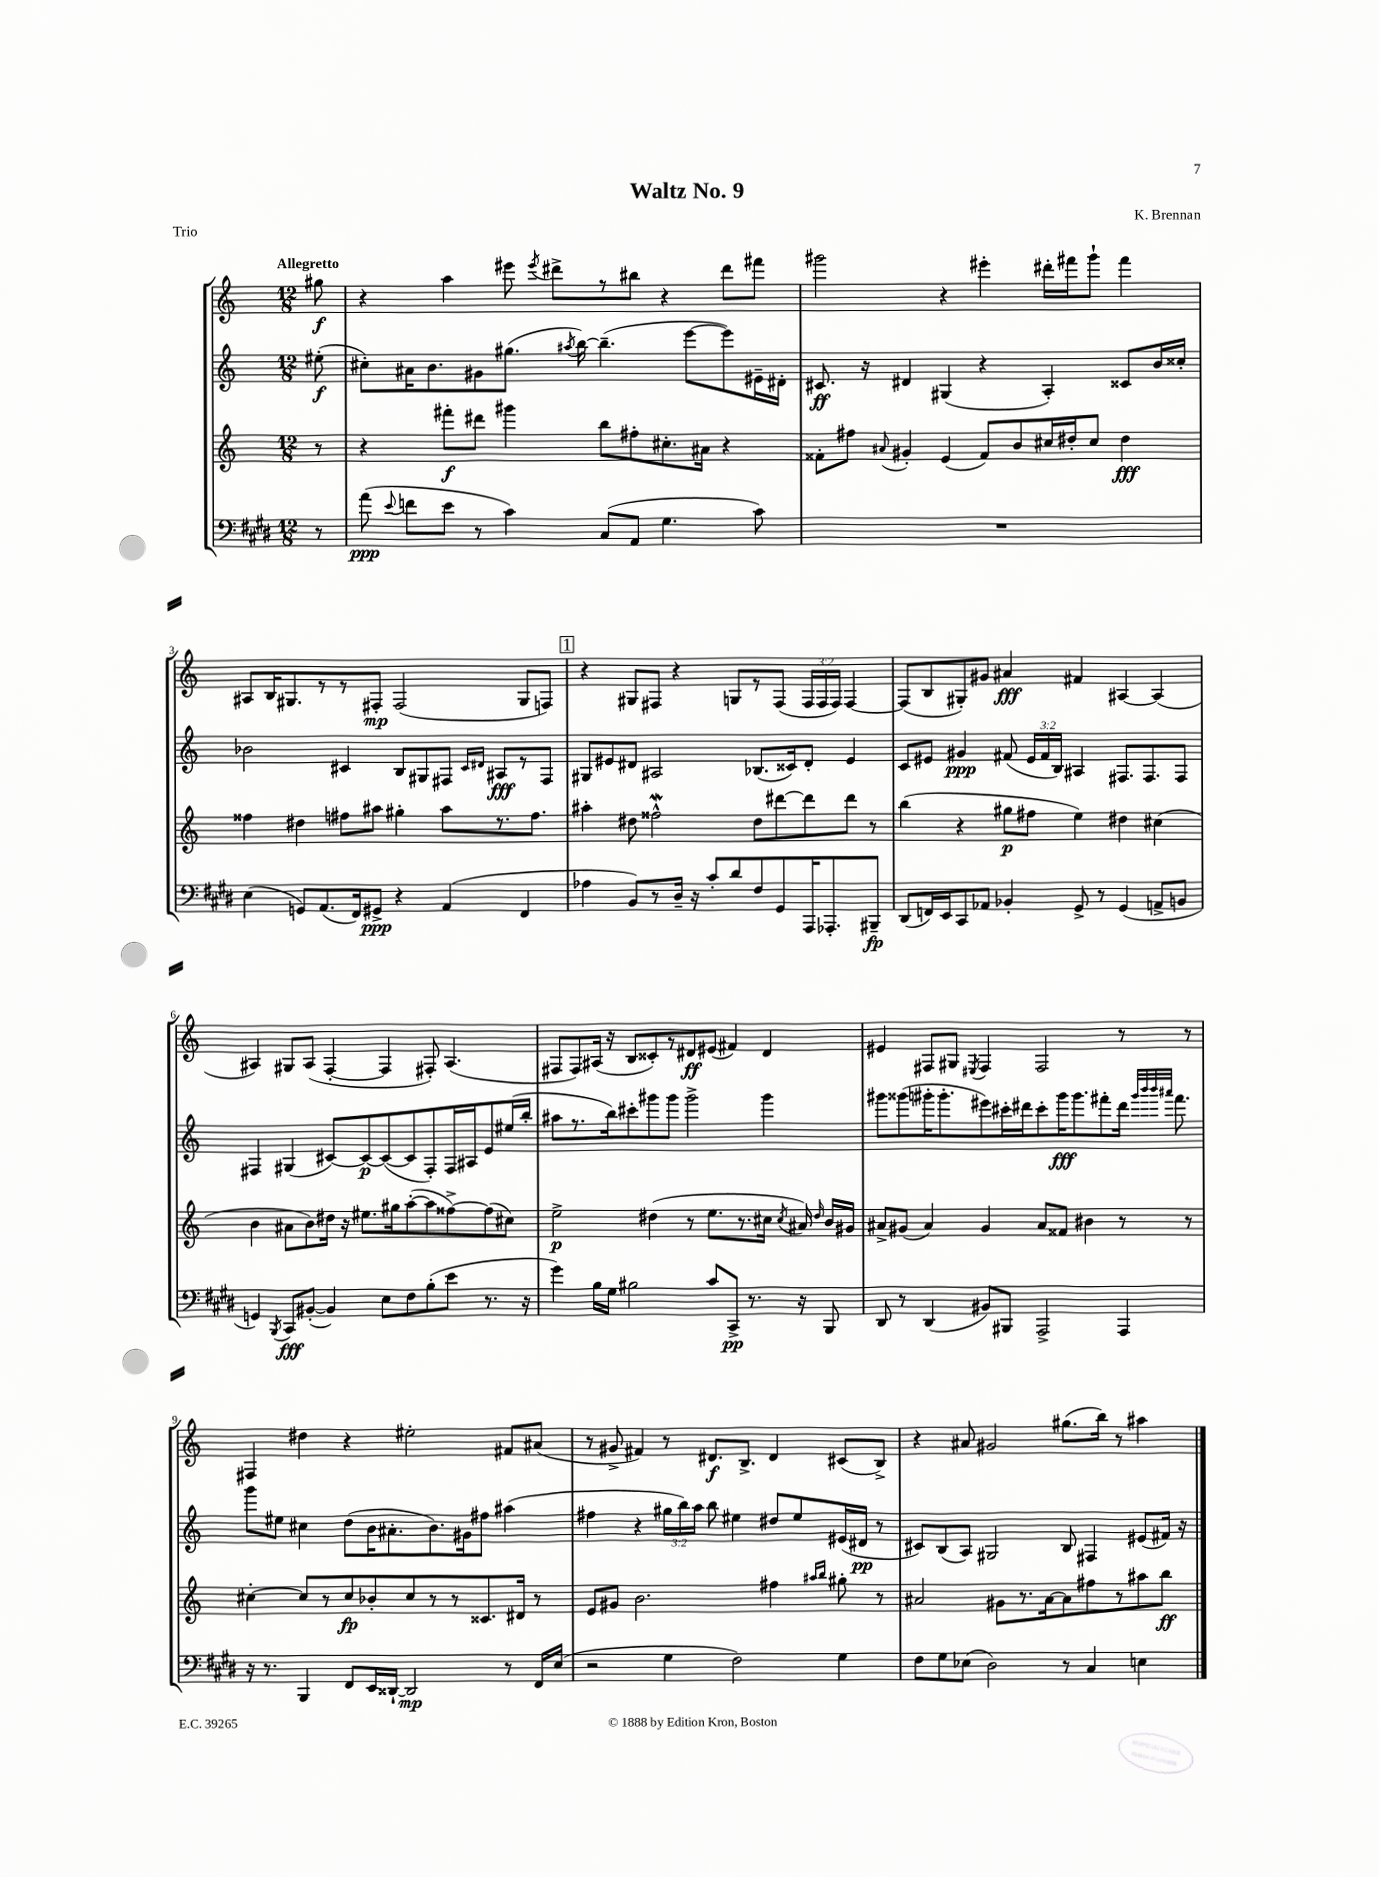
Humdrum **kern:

**kern	**kern	**kern	**kern
*staff4	*staff3	*staff2	*staff1
*clefF4	*clefG2	*clefG2	*clefG2
*k[f#c#g#d#]	*k[]	*k[]	*k[]
*M12/8	*M12/8	*M12/8	*M12/8
8r	8r	(8ee#'\	8gg#\
=	=	=	=
(8a\	4r	8cc#'\L)	4r
8qqe/	.	.	.
8f\L	.	16a#\K	.
.	.	8.b\	.
8e\J	8fff#'\L	.	4aa\
8r	8ddd#\J	8g#\	.
4c#\)	4ggg#\	(8.gg#\J	8eee#\
.	.	.	8qeee#/
.	.	.	8ddd#^\L
.	.	8qaa#/	.
.	.	[16bb\)	.
(8C#/L	8bb\L	(4.bb~\]	8r
8AA/J	8ff#'\	.	8bb#\J
4.G#\	8.cc#'\	.	4r
.	.	[8eee\L	.
.	16a#\Jk	.	.
.	4r	8eee\])	8ddd#\L
8c#\)	.	16e#~\L	8fff#\J
.	.	16d#'\JJ	.
=	=	=	=
1.r	8f##'\L	8.c#/	2ggg#\
.	8ff#\J	.	.
.	.	16r	.
.	8qqa#/	.	.
.	4g#'/	4d#/	.
.	(4e/	(4G#/	4r
.	8f##/L)	4r	4eee#'\
.	8b/	.	.
.	16cc#/L	4A'/)	16ddd#'\LL
.	16dd#'/J	.	16fff#\J
.	8cc#/J	.	8ggg#`\J
.	4dd#\	8c##/L	4fff#\
.	.	16b/L	.
.	.	16cc##'/JJ	.
=	=	=	=
(4E\	4ff##\	2b-\	8A#/L
.	.	.	16B/K
.	.	.	8.G#/
8GG/L)	4dd#\	.	.
(8.AA/	.	.	8r
.	8ff#\L	4c#/	8r
16FF#/k)	.	.	.
8GG#^/J	8aa#\J	.	8F#'/J
4r	4gg#'\	8B/L	(2F#/
.	.	8G#/	.
(4AA/	8aa#\L	8F#/J	.
.	.	16qqc#/LL	.
.	.	16qqd#/JJ	.
.	8.r	8A#/L	.
4FF#/	.	8r	8G#/L
.	8.ff#\J	.	.
.	.	8F#/J	8F/J)
=	=	=	=
4A-\	4aa#'\	8G#/L	4r
.	.	8e#/	.
8BB/L)	8dd#\	8d#/J	8G#/L
8r	2ff##^^\	2A#/	8F#/J
16D#~/Jk	.	.	4r
16r	.	.	.
8c#'/L	.	.	.
8d#/	.	.	8G/L
8F#/	8dd#\L	(8.B-/L	8r
8GG#/	[8ddd#\	.	(8F#/J
.	.	16c##/k)	.
16AAA/K	8ddd#\]	8d#'/J	24F#/LL
.	.	.	24F#/
8.AAA-'/	.	.	.
.	.	.	24F#/JJ)
.	8ddd#\J	4e#/	[4F#/
8BBB#~/J	8r	.	.
=	=	=	=
(8DD#/L	(4bb\	8c/L	(8F#/]L
16FF/L)	.	8e#/J	8B/
16EE/J	.	.	.
8CC#/	4r	4g#/	8G#'/)
8AA-/J	.	.	8g#/J
4BB-'/	8gg#\L	(8f#/	4a#/
.	8ff#\J	24e#/LL	.
.	.	24f#/	.
.	.	24B/JJ)	.
8GG#^/	4ee\)	4A#/	4f#/
8r	.	.	.
(4GG#/	4dd#\	8.F#/L	[4A#/
.	.	8.F#/	.
8AA^/L	(4cc#\	.	(4A#/]
8BB/J	.	8F#/J	.
=	=	=	=
4GG/)	4b\	4F#/	4A#/)
8qBBB/	.	.	.
8CC#/L	8a#\L	(4G#/	8G#/L
([8BB#'/J	8b\)	.	(8A#/J
4BB#/])	16dd#\Jk	[8c#/L)	[4F'/
.	16r	.	.
.	8.ee#\L	8c#/_	.
8E\L	.	(8c#/_	4F/]
.	16gg#\k	.	.
8F#\	([8aa'\	8c#/]	.
(8B'\	8aa\]	8F#'/)	8F#'/)
8e\J	[8ff##^\)	16F#/L	(4.A#/
.	.	16A#/J	.
8.r	(8ff##\]	8e/	.
.	8cc#\J)	(16ee#/L	.
16r	.	16bb'/JJ	.
=	=	=	=
4g#\)	2ee^\	8aa#\L	8F#/L
.	.	8.r	8F#/)
16B\LL	.	.	(16A#/Jk
16G#\JJ	.	16bb\k)	16r
2B#\	.	8ccc#'\	8B/L
.	(4dd#\	8ggg#\	8c##'/)
.	.	8ggg#\J	8r
.	8r	2ggg#^\	8d#/
8c#/L	8.ee\L	.	(8e#/J
8CC#^/J	.	.	4f#/)
.	8.r	.	.
8.r	.	.	.
.	16cc#\Jk	4ggg#\	4d#/
.	8qcc#/	.	.
16r	16a#/)	.	.
.	16qqdd#/	.	.
8BBB/	16b/LL	.	.
.	16g#/JJ	.	.
=	=	=	=
8DD#/	8a#^/L	8ggg#\L	4e#/
8r	(8g#/J	(8ggg##\	.
(4DD#/	4a#/)	16ggg#'\K	8F#/L
.	.	8.ggg#'\	.
.	.	.	8G#/J
.	.	.	8qE#/
8BB#/L)	4g#/	8eee#\)	4F#/
8BBB#/J	.	16ccc#'\L	.
.	.	16ddd#\J	.
2AAA^/	8a#/L	8ccc#'\	2F#/
.	8f##/J	16ggg#\K	.
.	.	8.ggg#\	.
.	4b#\	.	.
.	.	8fff#'\	.
4AAA/	8r	16ddd#\Jk	8r
.	.	32qqggg#/LLL	.
.	.	32qqbbb/	.
.	.	32qqbbb/	.
.	.	32qqaaa#/JJJ	.
.	.	8.fff#\	.
.	8r	.	8r
=	=	=	=
16r	[4cc#'\	8ggg\L	4F#/
8.r	.	.	.
.	.	8ee#\J	.
4BBB/	8cc#/]L	4cc#\	4dd#\
.	8r	.	.
8FF#/L	8cc#/	(8dd\L	4r
16EE/L	8b-'/	16b\K	.
[16DD##`/JJ	.	8.a#'\	.
2DD##/]	8cc#/	.	2ee#'\
.	8r	8.b\)	.
.	8r	.	.
.	.	16g#\k	.
.	8.c##/	8ff#\J	.
8r	.	(4aa#\	8f#/L
.	16d#/Jk	.	.
16FF#/LL	8r	.	(8a#/J
(16E/JJ	.	.	.
=	=	=	=
2r	8e/L	4ff#\	8r
.	8g#/J	.	8g#^/
.	2.b\	4r	4f#/)
4G#\	.	24gg#\LL	8r
.	.	24bb\)	.
.	.	24aa\JJ	.
.	.	8bb\	8.d#/L
2F#\)	.	4ee#\	.
.	.	.	8.B^/J
.	4ff#\	8dd#/L	4d#/
.	.	8ee#/	.
.	16qqaa#/LL	.	.
.	16qqbb/JJ	.	.
4G#\	8gg#'\	(16e#/L	(8c#/L
.	.	16d#/JJ	.
.	8r	8r	8B^/J)
=	=	=	=
8F#\L	2a#/	8c#/L)	4r
8G#\	.	(8B/	.
(8E-\J	.	8A/J)	8a#/
2D#\)	.	2G#/	2g#/
.	8g#\L	.	.
.	8.r	.	.
.	[16a#\k	.	.
8r	8a#\]	8B/	(8.gg#\L
4C#/	8ff#\	4F#/	.
.	.	.	16bb\Jk)
.	8r	.	8r
4E\	8aa#\	(8e#/L	4aa#\
.	8bb\J	16f#/Jk)	.
.	.	16r	.
==	==	==	==
*-	*-	*-	*-
